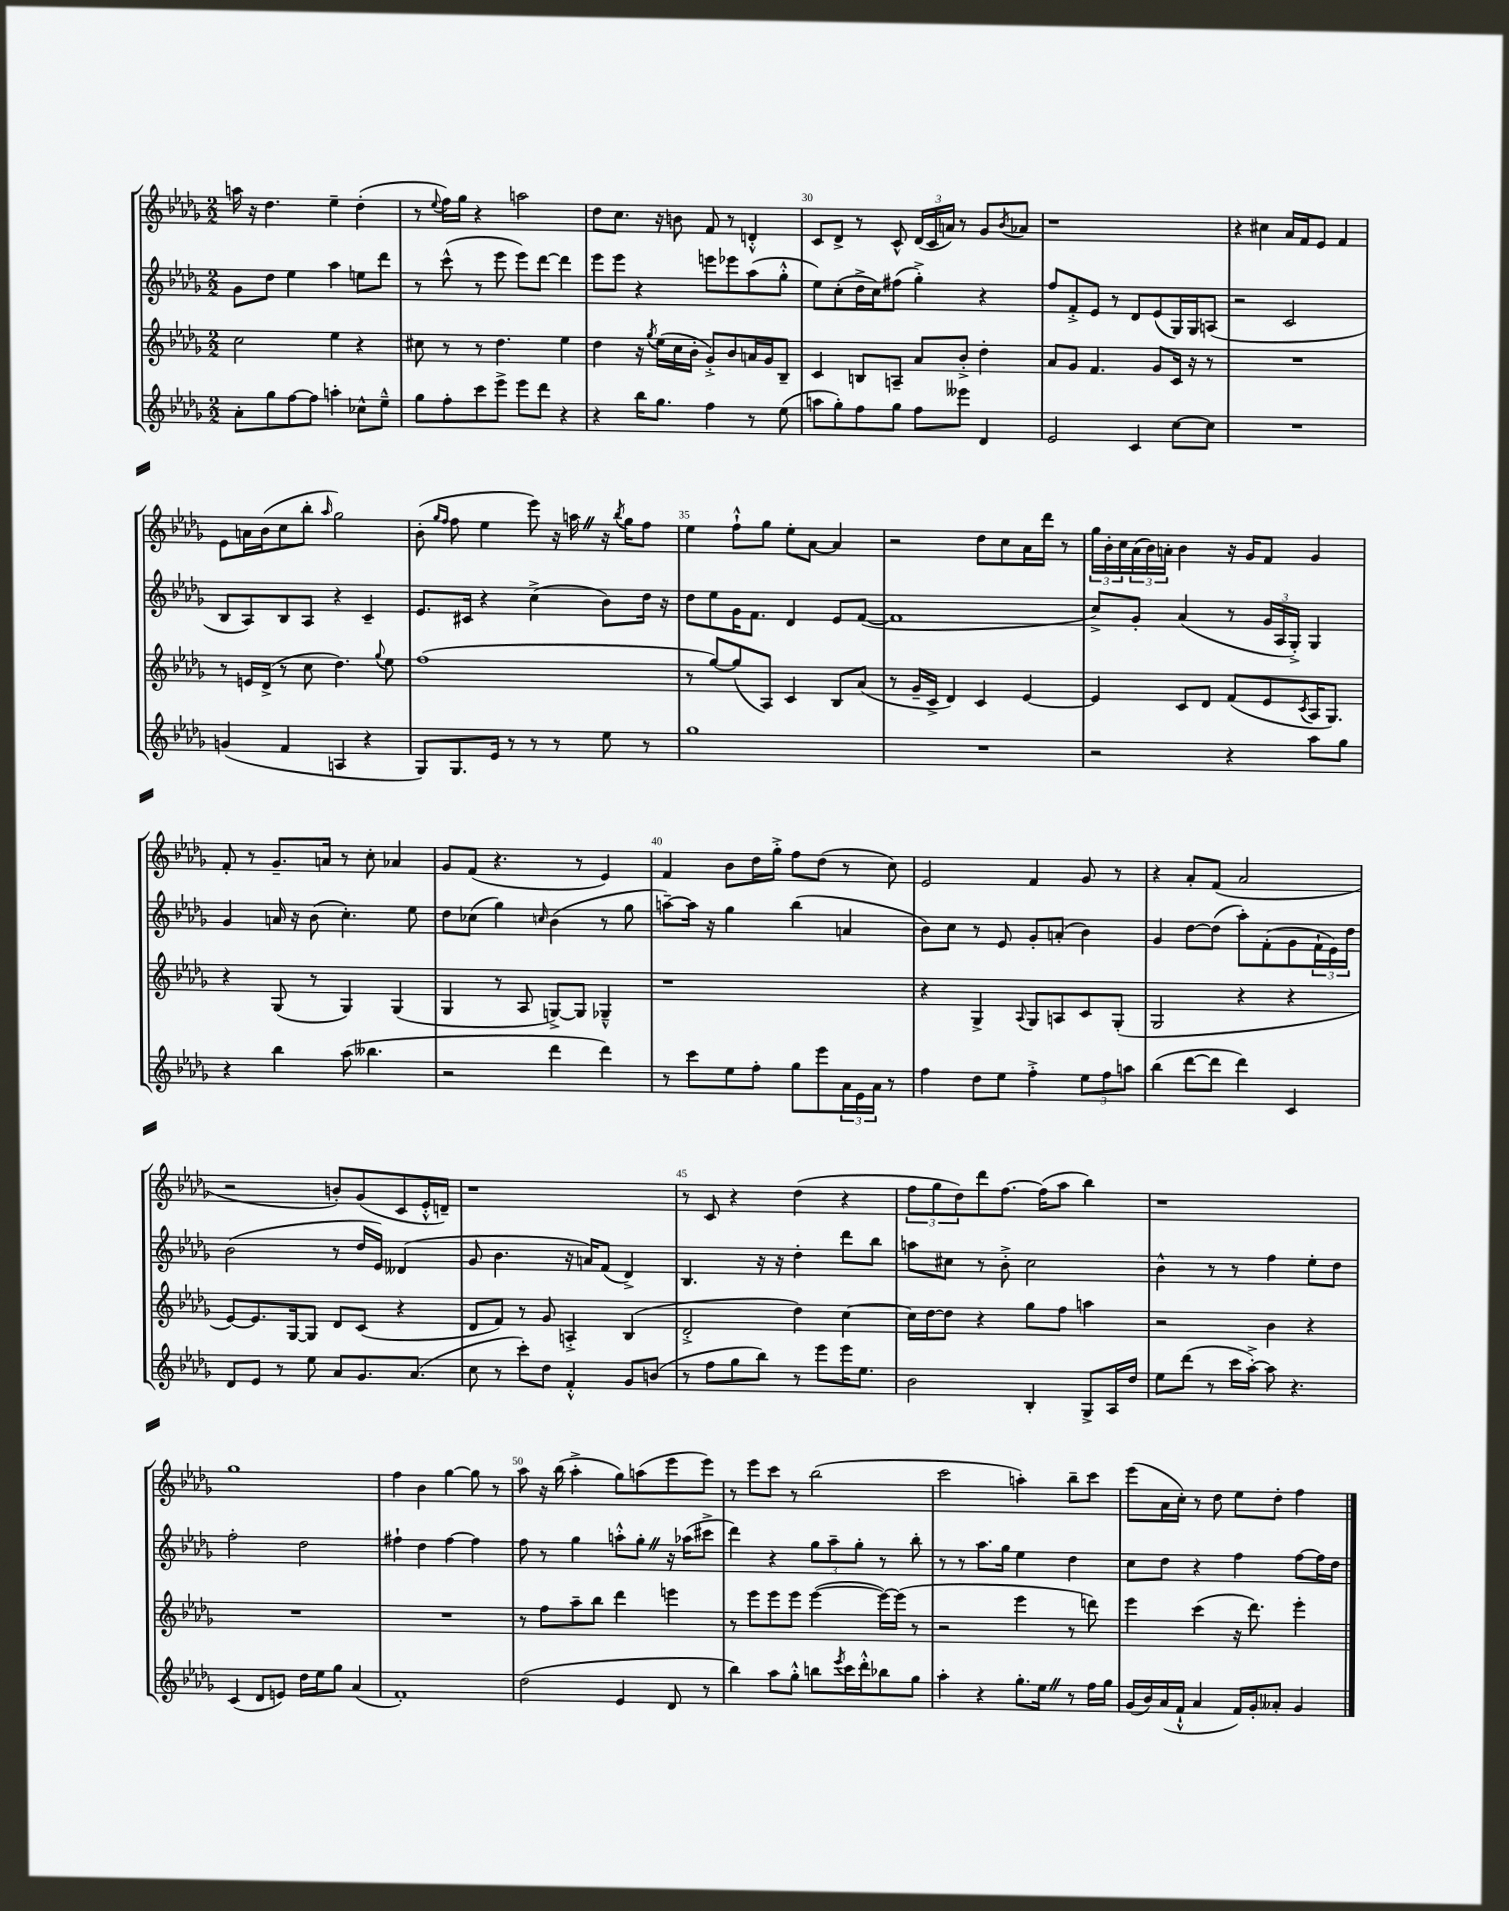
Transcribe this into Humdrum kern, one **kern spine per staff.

**kern	**kern	**kern	**kern
*part4	*part3	*part2	*part1
*staff4	*staff3	*staff2	*staff1
*clefG2	*clefG2	*clefG2	*clefG2
*k[b-e-a-d-g-]	*k[b-e-a-d-g-]	*k[b-e-a-d-g-]	*k[b-e-a-d-g-]
*M2/2	*M2/2	*M2/2	*M2/2
=27	=27	=27	=27
8a-'\L	2cc\	8g-\L	16aan\
.	.	.	16r
8gg-\	.	8dd-\J	4.dd-\
[8ff\	.	4ee-\	.
8ff\J]	.	.	.
4aan'\	4ee-\	4aa-\	4ee-~\
8cc-X^^\L	4r	8een\L	(4dd-'\
8ee-~^^\J	.	8ddd-\J	.
=28	=28	=28	=28
8gg-\L	8cc#X\	8r	8r
.	.	.	8qqee-/
8ff'\	8r	(8ccc^^\	16ff\LL)
.	.	.	16gg-\JJ
8ccc\	8r	8r	4r
8eee-^\J	4.dd-\	8eee-\	.
8eee-\L	.	8eee-\L)	2aan\
8ddd-\J	.	[8ddd-\J	.
4r	4ee-\	4ddd-\]	.
=29	=29	=29	=29
4r	4dd-\	8eee-\L	8dd-\L
.	.	8eee-\J	8.cc\J
16bb-\KL	16r	4r	.
.	8qgg-/	.	.
8.gg-\J	(16ee-\LL	.	16r
.	16cc\	.	8bn\
.	16b-'\JJ	.	.
4ff\	8g-'^/L)	8eeen\L	8f/
.	8b-/	8eee-X\	8r
8r	16an/L	(8aa-\	4dn'^^/
.	16g-/J	.	.
(8ee-\	8B-~/J	8gg-'^^\J	.
=30	=30	=30	=30
8aan\L	4c/	8ee-\L)	8c/L
8gg-'\)	.	(8cc'\	8d-^/J
8ff\	8Bn/L	16dd-^\L	8r
.	.	16cc\J)	.
8gg-\J	8An~/J	(8ff#X\J	8c^^/
8ff\L	8a-/L	4gg-'^\)	(24d-/LL
.	.	.	24c/
.	.	.	24an/JJ)
8eee--X\J	8b-'^/J	.	8r
4d-/	4dd-'\	4r	8g-/L
.	.	.	8qb-/
.	.	.	8a-X/J
=31	=31	=31	=31
2e-/	8a-/L	8ff/L	1r
.	8g-/J	8f'^/	.
.	4.f/	8e-/J	.
.	.	8r	.
4c/	.	8d-/L	.
.	8g-/L	(8e-/	.
[8cc\L	16c/Jk	16G-/L)	.
.	16r	16G-/J	.
8cc\J]	8r	(8An/J	.
=32	=32	=32	=32
1r	1r	2r	4r
.	.	.	4cc#X\
.	.	2c/	16a-/LL
.	.	.	16f/J
.	.	.	8e-/J
.	.	.	4f/
!!LO:LB:g=z
=33	=33	=33	=33
(4gn/	8r	8B-/L	8e-\L
.	16en/LL	8A-/)	16an\L
.	(16d-^/JJ	.	(16b-\J
4f/	8r	8B-/	8cc\
.	8cc\	8A-/J	8bb-'\J
.	.	.	16qqaa-/
4An/	4.dd-\)	4r	2gg-\)
4r	.	4c~/	.
.	8qqgg-/	.	.
.	8ee-\	.	.
=34	=34	=34	=34
8G-/L)	(1ff	8.e-/L	(8b-'\
.	.	.	16qqgg-/LL
.	.	.	16qqff/JJ
8.G-/	.	.	8ff\
.	.	16c#X/Jk	.
.	.	4r	4ee-\
16e-/Jk	.	.	.
8r	.	.	.
8r	.	(4cc^\	8eee-\)
8r	.	.	16r
.	.	.	16aanZ\
8ee-\	.	8b-\L)	16r
.	.	.	8qbb-/
.	.	.	16gg-\KL
8r	.	16dd-\Jk	8ff\J
.	.	16r	.
=35	=35	=35	=35
1gg-	8r	8dd-\L	4ee-\
.	[8gg-/L)	8ee-\	.
.	(8gg-/]	16g-\K	8ff`^^\L
.	.	8.f\J	.
.	8A-/J)	.	8gg-\J
.	4c/	4d-/	8ee-'\L
.	.	.	[8a-\J
.	8B-/L	8e-/L	4a-/]
.	(8a-/J	([8f/J	.
=36	=36	=36	=36
1r	8r	1f]	2r
.	16g-~/LL	.	.
.	16c^/JJ	.	.
.	4d-/)	.	.
.	4c/	.	8dd-\L
.	.	.	8cc\
.	[4e-/	.	16a-\L
.	.	.	16ddd-\JJ
.	.	.	8r
=37	=37	=37	=37
2r	4e-/]	8cc^/L)	24gg-\LL
.	.	.	24b-'\
.	.	.	24cc\
.	.	8g-'/J	(24a-\
.	.	.	24b-\)
.	.	.	24an'\JJ
.	8c/L	(4a-/	4b-\
.	8d-/J	.	.
4r	(8f/L	8r	16r
.	.	.	16g-/KL
.	8e-/	24g-/LL	8f/J
.	.	24A-/	.
.	.	24G-'^/JJ)	.
.	8qc/	.	.
8aa-\L	16A-/K	4G-/	4g-/
.	8.G-/J)	.	.
8gg-\J	.	.	.
!!LO:LB:g=z
=38	=38	=38	=38
4r	4r	4g-/	8f'/
.	.	.	8r
4bb-\	(8G-/	16an/	8.g-~/L
.	.	16r	.
.	8r	(8b-\	.
.	.	.	16an/Jk
(8aa-\	4G-/)	4.cc'\)	8r
4.bb--X\	.	.	8cc'\
.	(4G-/	.	4a-X/
.	.	8ee-\	.
=39	=39	=39	=39
2r	4G-/	8dd-\L	8g-/L
.	.	(8cc-X\J	(8f/J
.	8r	4gg-\)	4.r
.	8A-/	.	.
.	.	16qqccn/	.
4ddd-\	[8Gn^/L)	(4b-\	.
.	8G/J]	.	8r
4ddd-\)	4G-X~^^/	8r	4e-/)
.	.	8gg-\	.
=40	=40	=40	=40
8r	1r	[8aan~\L)	4f/
8ccc\L	.	16aa\Jk]	.
.	.	16r	.
8ee-\	.	4gg-\	8b-\L
8ff'\J	.	.	16dd-\L
.	.	.	16gg-'^\JJ
8gg-\L	.	(4bb-\	8ff\L
8eee-\	.	.	(8dd-\J
24a-\L	.	4an/	8r
24e-\	.	.	.
24a-\JJ	.	.	.
8r	.	.	8cc\)
=41	=41	=41	=41
4ff\	4r	8b-\L)	2e-/
.	.	8cc\J	.
8dd-\L	4G-^/	8r	.
8ee-\J	.	8e-/	.
.	8qqA-/	.	.
4ff'^\	8G-/L	8g-'/L	4f/
.	8An/	(8an'/J	.
12ee-\L	8c/	4b-\)	8g-/
12ff\	.	.	.
.	(8G-'/J	.	8r
12aan\J	.	.	.
=42	=42	=42	=42
(4bb-\	2G-/	4g-/	4r
[8ddd-\L	.	[8dd-\L	8a-'/L
8ddd-\J]	.	(8dd-\J]	(8f/J
4ddd-\)	4r	8aa-'\L)	2a-/
.	.	(8f'\	.
4c/	4r	8g-\	.
.	.	24f`\L	.
.	.	24e-\)	.
.	.	24dd-\JJ	.
!!LO:LB:g=z
=43	=43	=43	=43
8d-/L	[8e-/L)	(2b-\	2r
8e-/J	8.e-/]	.	.
8r	.	.	.
.	[16G-/k	.	.
8ee-\	8G-/J]	.	.
8a-/L	8d-/L	8r	8bn'/L)
8.g-/	(8c/J	16dd-/LL	(8g-/
.	.	16e-/JJ)	.
.	4r	(4d--X/	8c/
(8.a-/J	.	.	.
.	.	.	16e-'^^/L
.	.	.	16dn~/JJ)
=44	=44	=44	=44
8cc\	8d-/L	8g-/	1r
8r	8f/J)	4.b-\	.
8ccc'\L)	8r	.	.
8dd-\J	8g-/	.	.
4f'^^/	4An'^/	16r	.
.	.	16an/KL)	.
.	.	(8f/J	.
8g-/L	(4B-/	4d-^/)	.
(8bn/J	.	.	.
=45	=45	=45	=45
8r	2d-'^/	4.B-/	8r
8ff\L	.	.	8c/
8gg-\	.	.	4r
8bb-\J)	.	16r	.
.	.	16r	.
8r	4dd-\)	4dd-'\	(4dd-\
8eee-\L	.	.	.
16eee-\K	[4cc\	8ddd-\L	4r
8.ee-\J	.	.	.
.	.	8bb-\J	.
=46	=46	=46	=46
2b-\	16cc\LL]	8aan\L	12ff\L
.	[16dd-\J	.	.
.	.	.	12gg-\
.	8dd-\J]	8cc#X\J	.
.	.	.	12dd-\)
.	4r	8r	8ddd-\
.	.	8b-'^\	[8.ff\J
4B-'/	8gg-\L	2cc#\	.
.	.	.	(16ff\KL]
.	8ff\J	.	8aa-\J
8G-^/L	4aan\	.	4bb-\)
16A-/L	.	.	.
16dd-/JJ	.	.	.
=47	=47	=47	=47
8ee-\L	2r	4b-^^\	1r
(8ddd-\J	.	.	.
8r	.	8r	.
16ccc\LL	.	8r	.
[16aa-'^\JJ)	.	.	.
8aa-\]	4b-\	4ff\	.
4.r	.	.	.
.	4r	8ee-'\L	.
.	.	8dd-\J	.
!!LO:LB:g=z
=48	=48	=48	=48
(4c/	1r	2ff'\	1gg-
8d-/L	.	.	.
8en/J)	.	.	.
16dd-\LL	.	2dd-\	.
16ee-\J	.	.	.
8gg-\J	.	.	.
(4a-/	.	.	.
=49	=49	=49	=49
1f')	1r	4ff#X`\	4ff\
.	.	4dd-\	4b-\
.	.	[4ff#\	[4gg-\
.	.	4ff#\]	8gg-\]
.	.	.	8r
=50	=50	=50	=50
(2dd-\	8r	8ff\	8aa-\
.	8ff\L	8r	16r
.	.	.	(16bb-\
.	8aa-~\	4gg-\	4aa-'^\
.	8bb-\J	.	.
4e-/	4ddd-\	8aan'^^\L	8gg-\L)
.	.	8gg-'Z\J	(8aan\
8d-/	4eeen\	16r	8eee-\
.	.	(16aa-X\KL	.
8r	.	8ccc#X^\J	8eee-\J)
=51	=51	=51	=51
4bb-\)	8r	4ddd-\)	8r
.	8eee-\L	.	8eee-\L
8aa-\L	8eee-\	4r	8ccc\J
8gg-'^^\J	8eee-\J	.	8r
8bbn\L	([4eee-\	12gg-\L	(2bb-\
.	.	12aa-~\	.
8qeee-/	.	.	.
16ccc\L	.	.	.
.	.	12gg-'\J	.
16ddd-'^^\J	.	.	.
8bb-X\	16eee-\LL_)	8r	.
.	(16eee-\JJ]	.	.
8gg-\J	8r	8bb-'\	.
=52	=52	=52	=52
4aa-'\	2r	8r	2ccc\
.	.	8r	.
4r	.	8.aa-\L	.
.	.	16gg-\Jk	.
8.gg-'\L	4eee-\	4ee-\	4aan'\)
16ee-Z\Jk	.	.	.
8r	8r	4dd-\	8bb-~\L
16ff\LL	8dddn\)	.	8ccc\J
16gg-\JJ	.	.	.
=53	=53	=53	=53
(16g-/LL	4eee-\	8cc\L	(8eee-\L
16b-/)	.	.	.
(16a-/	.	8dd-\J	16a-\L
16f`^^/JJ	.	.	16cc'\JJ)
4a-/	(4ccc\	4r	8r
.	.	.	8dd-\
16f/LL)	16r	4ff\	8ee-\L
16g-'/J	8.ddd-\)	.	.
8a--X'/J	.	.	8dd-'\J
4g-/	4eee-'\	[8ff\L	4ff\
.	.	16ff\L]	.
.	.	16dd-\JJ	.
==	==	==	==
*-	*-	*-	*-
